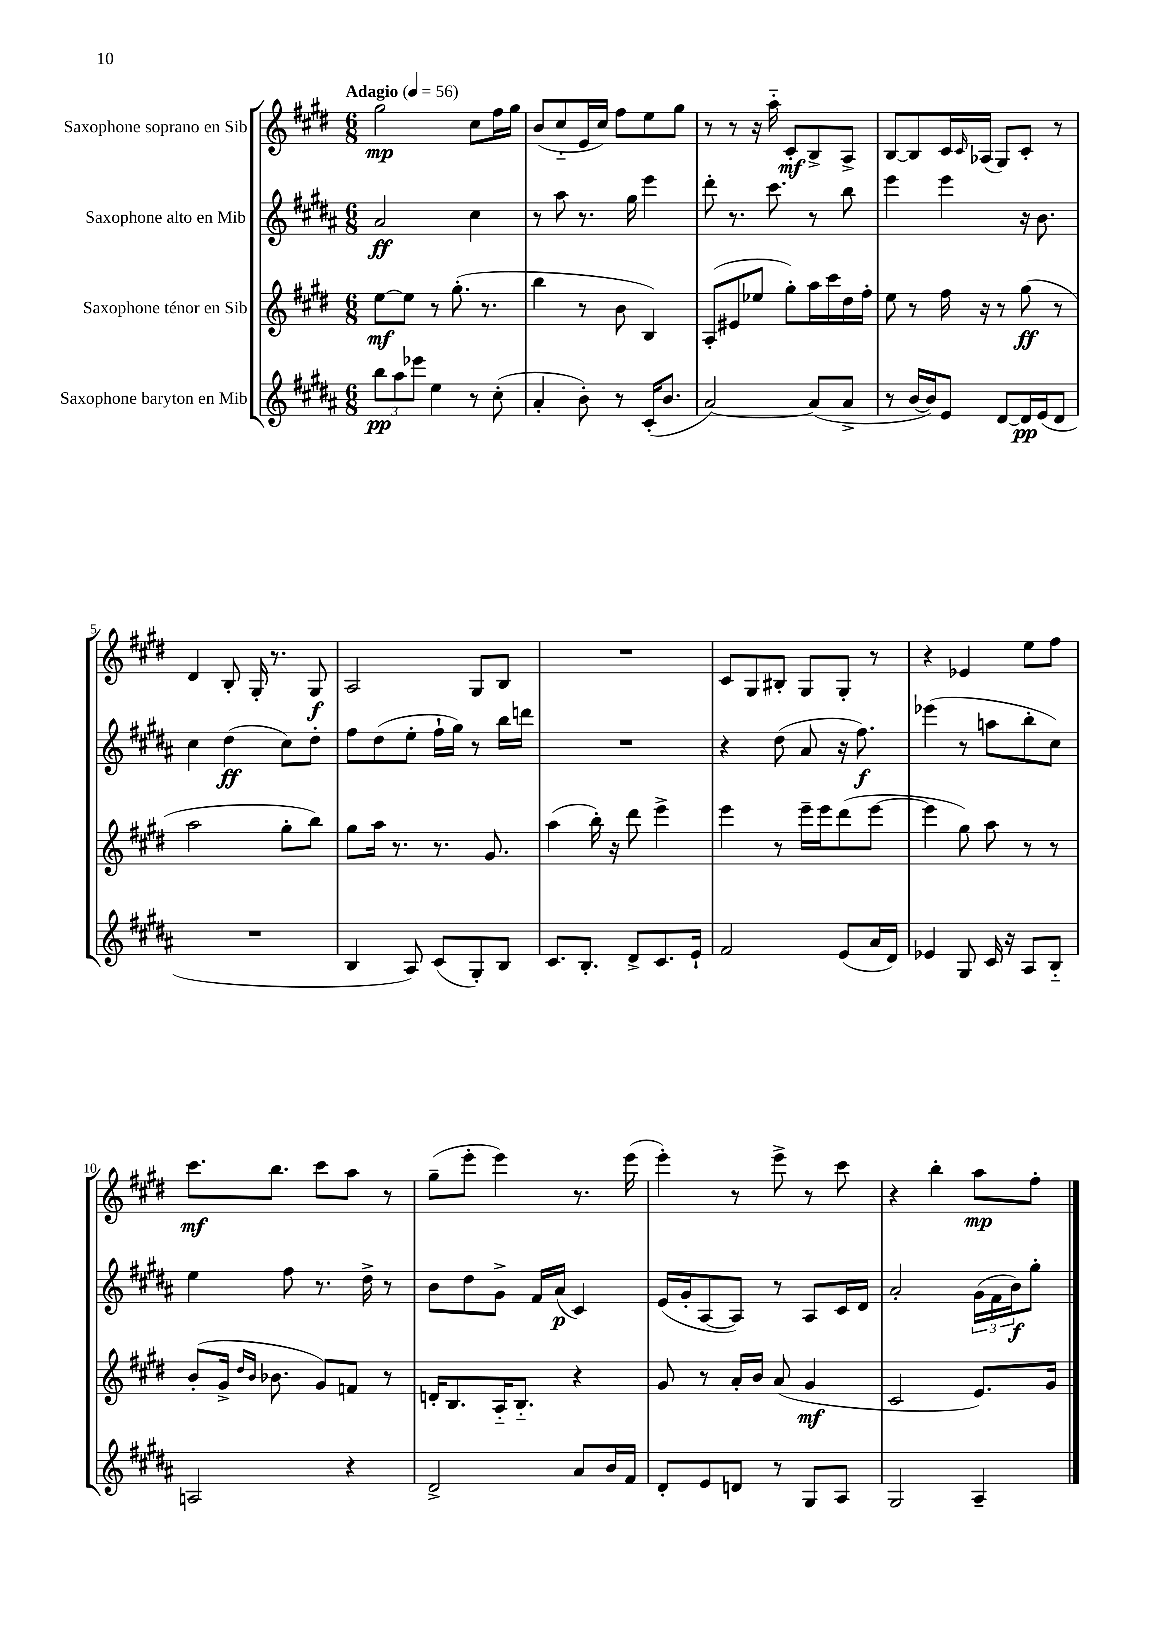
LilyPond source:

<<
\new StaffGroup <<
\new Staff = "s0" \with { instrumentName = "Saxophone soprano en Sib" } {
    \clef treble \key e \major \numericTimeSignature \time 6/8 \tempo "Adagio" 4 = 56
    gis''2\mp cis''8 fis''16 gis''16 |
    b'8( cis''8-_ e'16 cis''16) fis''8 e''8 gis''8 |
    r8 r8 r16 a''16-_ cis'8-.\mf b8-> a8-> |
    b8~ b8 cis'16 \grace { cis'16 } aes16( gis8) cis'8-. r8 |
    dis'4 b8-. gis16-. r8. gis8\f |
    a2 gis8 b8 |
    R2. |
    cis'8 gis8 bis8-. gis8 gis8-. r8 |
    r4 ees'4 e''8 fis''8 |
    cis'''8.\mf b''8. cis'''8 a''8 r8 |
    gis''8--( e'''8-. e'''4) r8. e'''16( |
    e'''4-.) r8 e'''8-> r8 cis'''8 |
    r4 b''4-. a''8\mp fis''8-. \bar "|." |
}
\new Staff = "s1" \with { instrumentName = "Saxophone alto en Mib" } {
    \clef treble \key b \major \numericTimeSignature \time 6/8
    ais'2\ff cis''4 |
    r8 ais''8 r8. gis''16 e'''4 |
    dis'''8-. r8. cis'''8. r8 b''8 |
    e'''4 e'''4 r16 b'8. |
    cis''4 dis''4\ff( cis''8) dis''8-. |
    fis''8 dis''8( e''8-. fis''16-! gis''16) r8 b''16 d'''16 |
    R2. |
    r4 dis''8( ais'8 r16 fis''8.\f) |
    ees'''4( r8 a''8 b''8-. cis''8) |
    e''4 fis''8 r8. dis''16-> r8 |
    b'8 dis''8 gis'8-> fis'16 ais'16\p( cis'4) |
    e'16( gis'16-. ais8~ ais8) r8 ais8 cis'16 dis'16 |
    ais'2-. \tuplet 3/2 { gis'16( fis'16 b'16\f) } gis''8-. \bar "|." |
}
\new Staff = "s2" \with { instrumentName = "Saxophone ténor en Sib" } {
    \clef treble \key e \major \numericTimeSignature \time 6/8
    e''8~\mf e''8 r8 gis''8.-.( r8. |
    b''4 r8 b'8 b4) |
    a8-.( eis'8 ees''8 gis''8-.) a''16 cis'''16 dis''16 fis''16-. |
    e''8 r8 fis''16 r16 r8 gis''8\ff( r8 |
    a''2 gis''8-. b''8) |
    gis''8 a''16 r8. r8. gis'8. |
    a''4( b''16-.) r16 dis'''8 e'''4-> |
    e'''4 r8 e'''16-- e'''16 dis'''8( e'''8~ |
    e'''4 gis''8) a''8 r8 r8 |
    b'8-.( gis'16-> \grace { dis''16 b'16 } bes'8. gis'8) f'8 r8 |
    d'16-. b8. a16-_ b8.-_ r4 |
    gis'8 r8 a'16-. b'16 a'8( gis'4\mf |
    cis'2 e'8.) gis'16 \bar "|." |
}
\new Staff = "s3" \with { instrumentName = "Saxophone baryton en Mib" } {
    \clef treble \key b \major \numericTimeSignature \time 6/8
    \tuplet 3/2 { b''8\pp ais''8 ees'''8 } e''4 r8 cis''8-.( |
    ais'4-. b'8-.) r8 cis'16-.( b'8. |
    ais'2~) ais'8( ais'8-> |
    r8 b'16~ b'16) e'8 dis'8~ dis'16\pp e'16( dis'8 |
    R2. |
    b4 ais8) cis'8( gis8-.) b8 |
    cis'8. b8.-. dis'8-> cis'8. e'16-! |
    fis'2 e'8( ais'16 dis'16) |
    ees'4 gis8 cis'16 r16 ais8 b8-_ |
    a2 r4 |
    dis'2-> ais'8 b'16 fis'16 |
    dis'8-. e'8 d'8 r8 gis8 ais8 |
    gis2 ais4-- \bar "|." |
}
>>
>>
